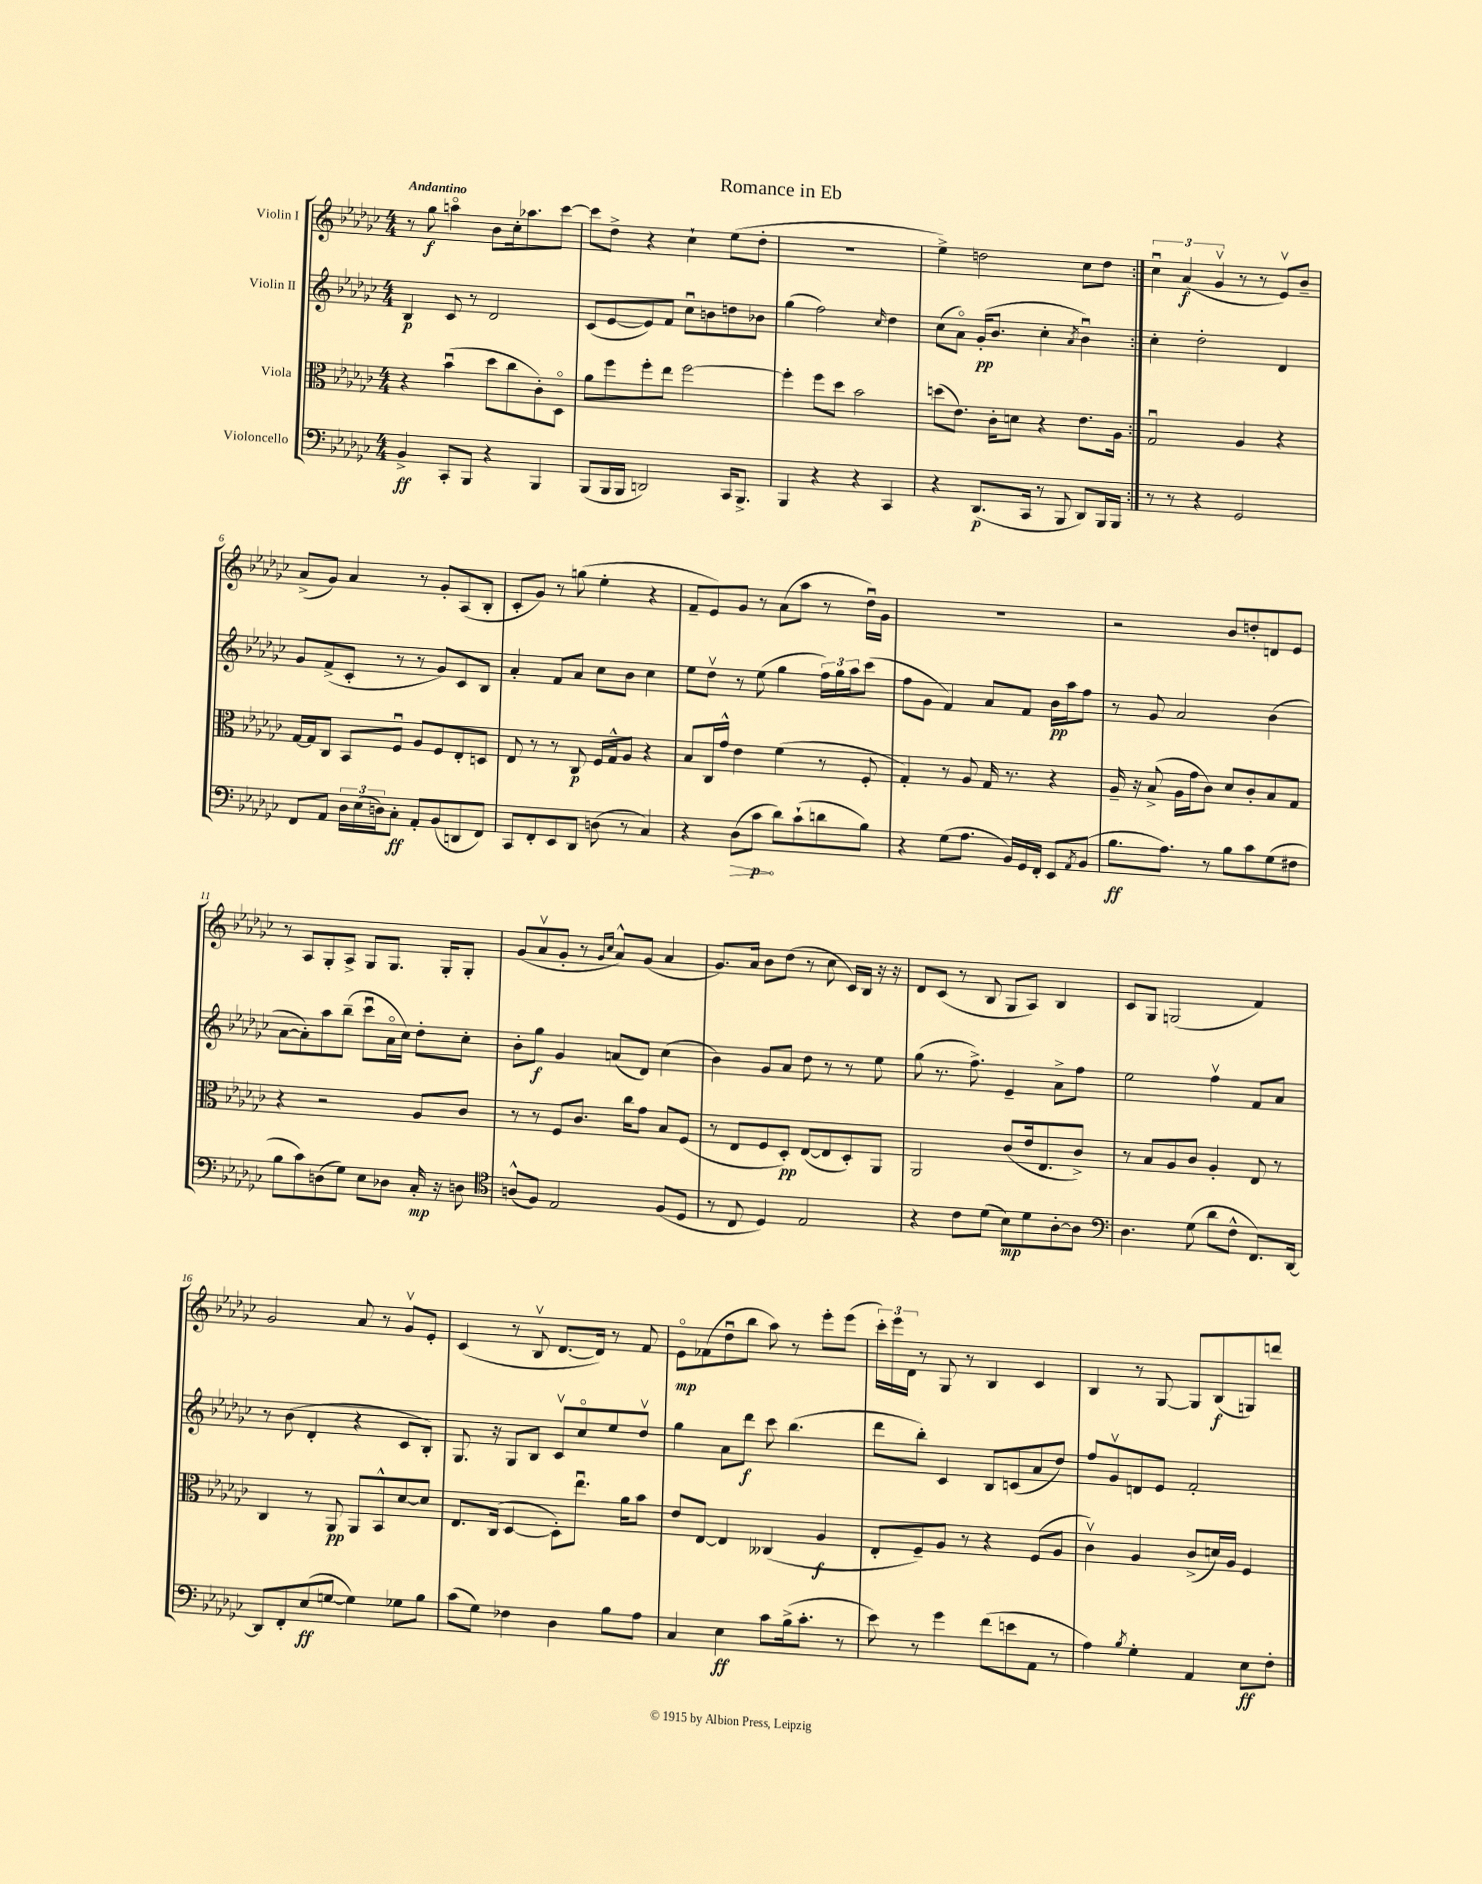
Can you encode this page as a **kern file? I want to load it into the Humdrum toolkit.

**kern	**kern	**kern	**kern
*staff4	*staff3	*staff2	*staff1
*clefF4	*clefC3	*clefG2	*clefG2
*k[b-e-a-d-g-c-]	*k[b-e-a-d-g-c-]	*k[b-e-a-d-g-c-]	*k[b-e-a-d-g-c-]
*M4/4	*M4/4	*M4/4	*M4/4
4BB-^	4r	4B-	8r
.	.	.	8gg-
8CC-'	(4b-u	8c-	4aao
8BBB-	.	8r	.
4r	8dd-	2d-	8b-
.	8cc-	.	16cc-'
.	.	.	8.aa-
4BBB-	8c-')	.	.
.	8D-o	.	[8ccc-
=	=	=	=
(8BBB-	8a-	(8c-	8ccc-]
16BBB-	8ff	[8e-	8dd-^
16BBB-	.	.	.
2DD)	8ff'	8e-])	4r
.	8ee-	8f	.
.	[2ff	8cc-u	4cc-`
.	.	8b	.
16CC-	.	8dd	(8ee-
8.BBB-^	.	.	.
.	.	8b-	8dd-'
=	=	=	=
4BBB-	4ff']	(4gg-	1r
4r	8ff	2ff)	.
.	8dd-	.	.
4r	2b-	.	.
.	.	16qqcc-	.
4CC-	.	4dd-	.
=	=	=	=
4r	(8dd	(8cc-	4ee-^)
.	8.e-)	8a-o)	.
(8.DD-	.	(16g-'	2dd
.	16c-'	8.b-	.
.	8d	.	.
16CC-	.	.	.
8r	4r	4cc-'	.
8BBB-	.	.	.
.	.	8qa-	.
8DD-)	8.e-	4b-u)	8cc-
16BBB-	.	.	8dd
16BBB-	16A-	.	.
=:|!	=:|!	=:|!	=:|!
8r	2G-u	4cc-'	6cc-u
8r	.	.	.
.	.	.	(6a-
4r	.	2dd-'	.
.	.	.	6g-v
2GG-	4A-	.	8r
.	.	.	8r
.	4r	4d-	8e-v)
.	.	.	8b-~
=	=	=	=
8FF	[16G-	8g-	(8a-^
.	16G-]	.	.
8AA-	8C-	(8f^	8g-)
24D-	8BB-	8c-'	4a-
(24E-	.	.	.
24D)	.	.	.
8C-'	8Fu	8r	.
8AA-'	8A-	8r	8r
(8BB-	8F	8g-)	8g-'
8DD	8E-'	8c-	(8A-
8FF)	8D	8B-	8B-'
=	=	=	=
8CC-	8E-	4a-'	8c-'
8FF'	8r	.	8g-)
8EE-	8r	8f	8r
8DD-	8C-	8a-	(8gg
(8D	16F	8cc-	4ee-'
.	16G-^^	.	.
8r	8A-	8b-	.
4C-)	4r	4cc-	4r
=	=	=	=
4r	8B-	8ee-	8f~
.	16C-	8dd-v	8e-)
.	16g-^^	.	.
(8D-	4e-	8r	8g-
8c-	.	(8ee-	8r
8d-)	(4f	4gg-	(8a-
(8c-`	.	.	8aa-
8d	8r	24ff)	8r
.	.	24gg-	.
.	.	24aa-	.
8B-)	8F'	(8ccc-	16dd-u)
.	.	.	16g-
=	=	=	=
4r	4G-')	8ff	1r
.	.	8g-	.
(8G-	8r	4f)	.
8.A-	8A-	.	.
.	16G-	8a-	.
16BB-)	8.r	.	.
16GG-	.	8f	.
16FF'	.	.	.
8EE-	4r	16b-	.
.	.	16aa-	.
8qAA-	.	.	.
(8BB-	.	8ff	.
=	=	=	=
8.B-	16A-~	8r	2r
.	16r	.	.
.	(8B-^	8g-	.
8.A-)	.	.	.
.	16A-	2a-	.
.	16g-	.	.
8r	8c-)	.	.
8B-	8d-	.	8b-
8c-	8c-'	.	8dd'
(8G-	8B-	(4b-	8d
8F#	8G-	.	8e-
=	=	=	=
8B-	4r	[8a-	8r
8c-)	.	8a-'])	8A-
(8D	2r	8aa-	8G-'
8G-)	.	(8bb-~	8A-^
8E-	.	8ccc-u	8G-
8D-	.	16a-o	8.G-
.	.	16cc-)	.
16C-'	8A-	8dd-'	.
16r	.	.	16G-'
8D	8c-	8cc-'	8G-'
=	=	=	=
*clefC4	*	*	*
(8A^^	8r	8b-'	(8g-
8F)	8r	8gg-	8a-v
2E-	8F	4g-	8g-'
.	8.c-	.	8r
.	.	.	16qqg-
.	.	.	16qqcc-
.	.	(8a	8a-^^)
.	16cc-	.	.
.	8g-	8d-)	(8g-
(8F	8B-	(4cc-	4a-
8D-	(8F	.	.
=	=	=	=
8r	8r	4b-)	8.g-)
8C-	8E-	.	.
.	.	.	16a-
4D-)	8F	8g-	8b-
.	8D-')	8a-	(8dd-
2E-	([8E-	8dd-	8r
.	8E-]	8r	8cc-
.	8D-')	8r	16c-)
.	.	.	16B-
.	8AA-	8ee-	16r
.	.	.	16r
=	=	=	=
4r	2AA-	(8gg-	8d-
.	.	8.r	(8c-
8c-	.	.	8r
.	.	8.ff^)	.
(8d-	.	.	8B-
8B-)	(8c-	4e-~	8G-
8d-	16e-	.	8A-)
.	8.E-	.	.
[8A-'	.	8a-^	4B-
8A-]	8c-^)	8ff	.
=	=	=	=
*clefF4	*	*	*
4.D-	8r	2ee-	8c-
.	8B-	.	8G-
.	8A-	.	(2G
(8G-	8c-	.	.
8d-	4A-'	4ffv	.
8F^^	.	.	.
8.FF)	8E-	8f	4f)
.	8r	8a-	.
[16DD-	.	.	.
=	=	=	=
8DD-]	4C-	8r	2g-
8FF'	.	(8b-	.
(8E-	8r	4d-'	.
[8G	8AA-	.	.
4G])	8AA-	4r	8a-
.	8BB-^^	.	8r
8G-	[8d-	8c-	8g-v
8B-	8d-]	8B-')	8e-'
=	=	=	=
(8c-	8.E-	8.G-	(4c-
8G-)	.	.	.
.	(16C-	16r	.
4F-	[4D-	8G-	8r
.	.	8B-	8B-v
4D-	8D-'])	8c-v	[8.d-
.	8.ee-u	8cc-o	.
.	.	.	16d-])
8B-	.	8ee-	8r
.	16a-	.	.
8A-	8b-	8dd-v	8f
=	=	=	=
4C-	8e-	4gg-	8e-o
.	[8E-	.	(8f-
4E-	4E-]	8a-	8dd-u
.	.	8ddd-	8bb-
8c-	(4C--	8ccc-	8aa-)
(16B-^	.	(4.bb-	8r
8.c-'	.	.	.
.	4A-	.	8eee-'
8r	.	.	(8eee-
=	=	=	=
8e-)	8E-'	8ddd-	24ccc-')
.	.	.	24eee-
.	.	.	24d-
8r	8F~)	8bb-')	8r
4g-	8A-	4c-	8G-
.	8r	.	8r
(8f	4r	8B-	4B-
8e	.	(8c	.
8AA-	(8F	8a-	4c-
8r	8A-	8dd-)	.
=	=	=	=
4A-)	4c-v)	8ff	4B-
.	.	8g-v	.
8qB-	.	.	.
4G-'	4A-	8d	8r
.	.	8e-	[8G-
4AA-	(8c-^	2f'	8G-]
.	16d)	.	(8B-
.	16A-	.	.
8E-	4F	.	8G)
8F'	.	.	8ddd
==	==	==	==
*-	*-	*-	*-
